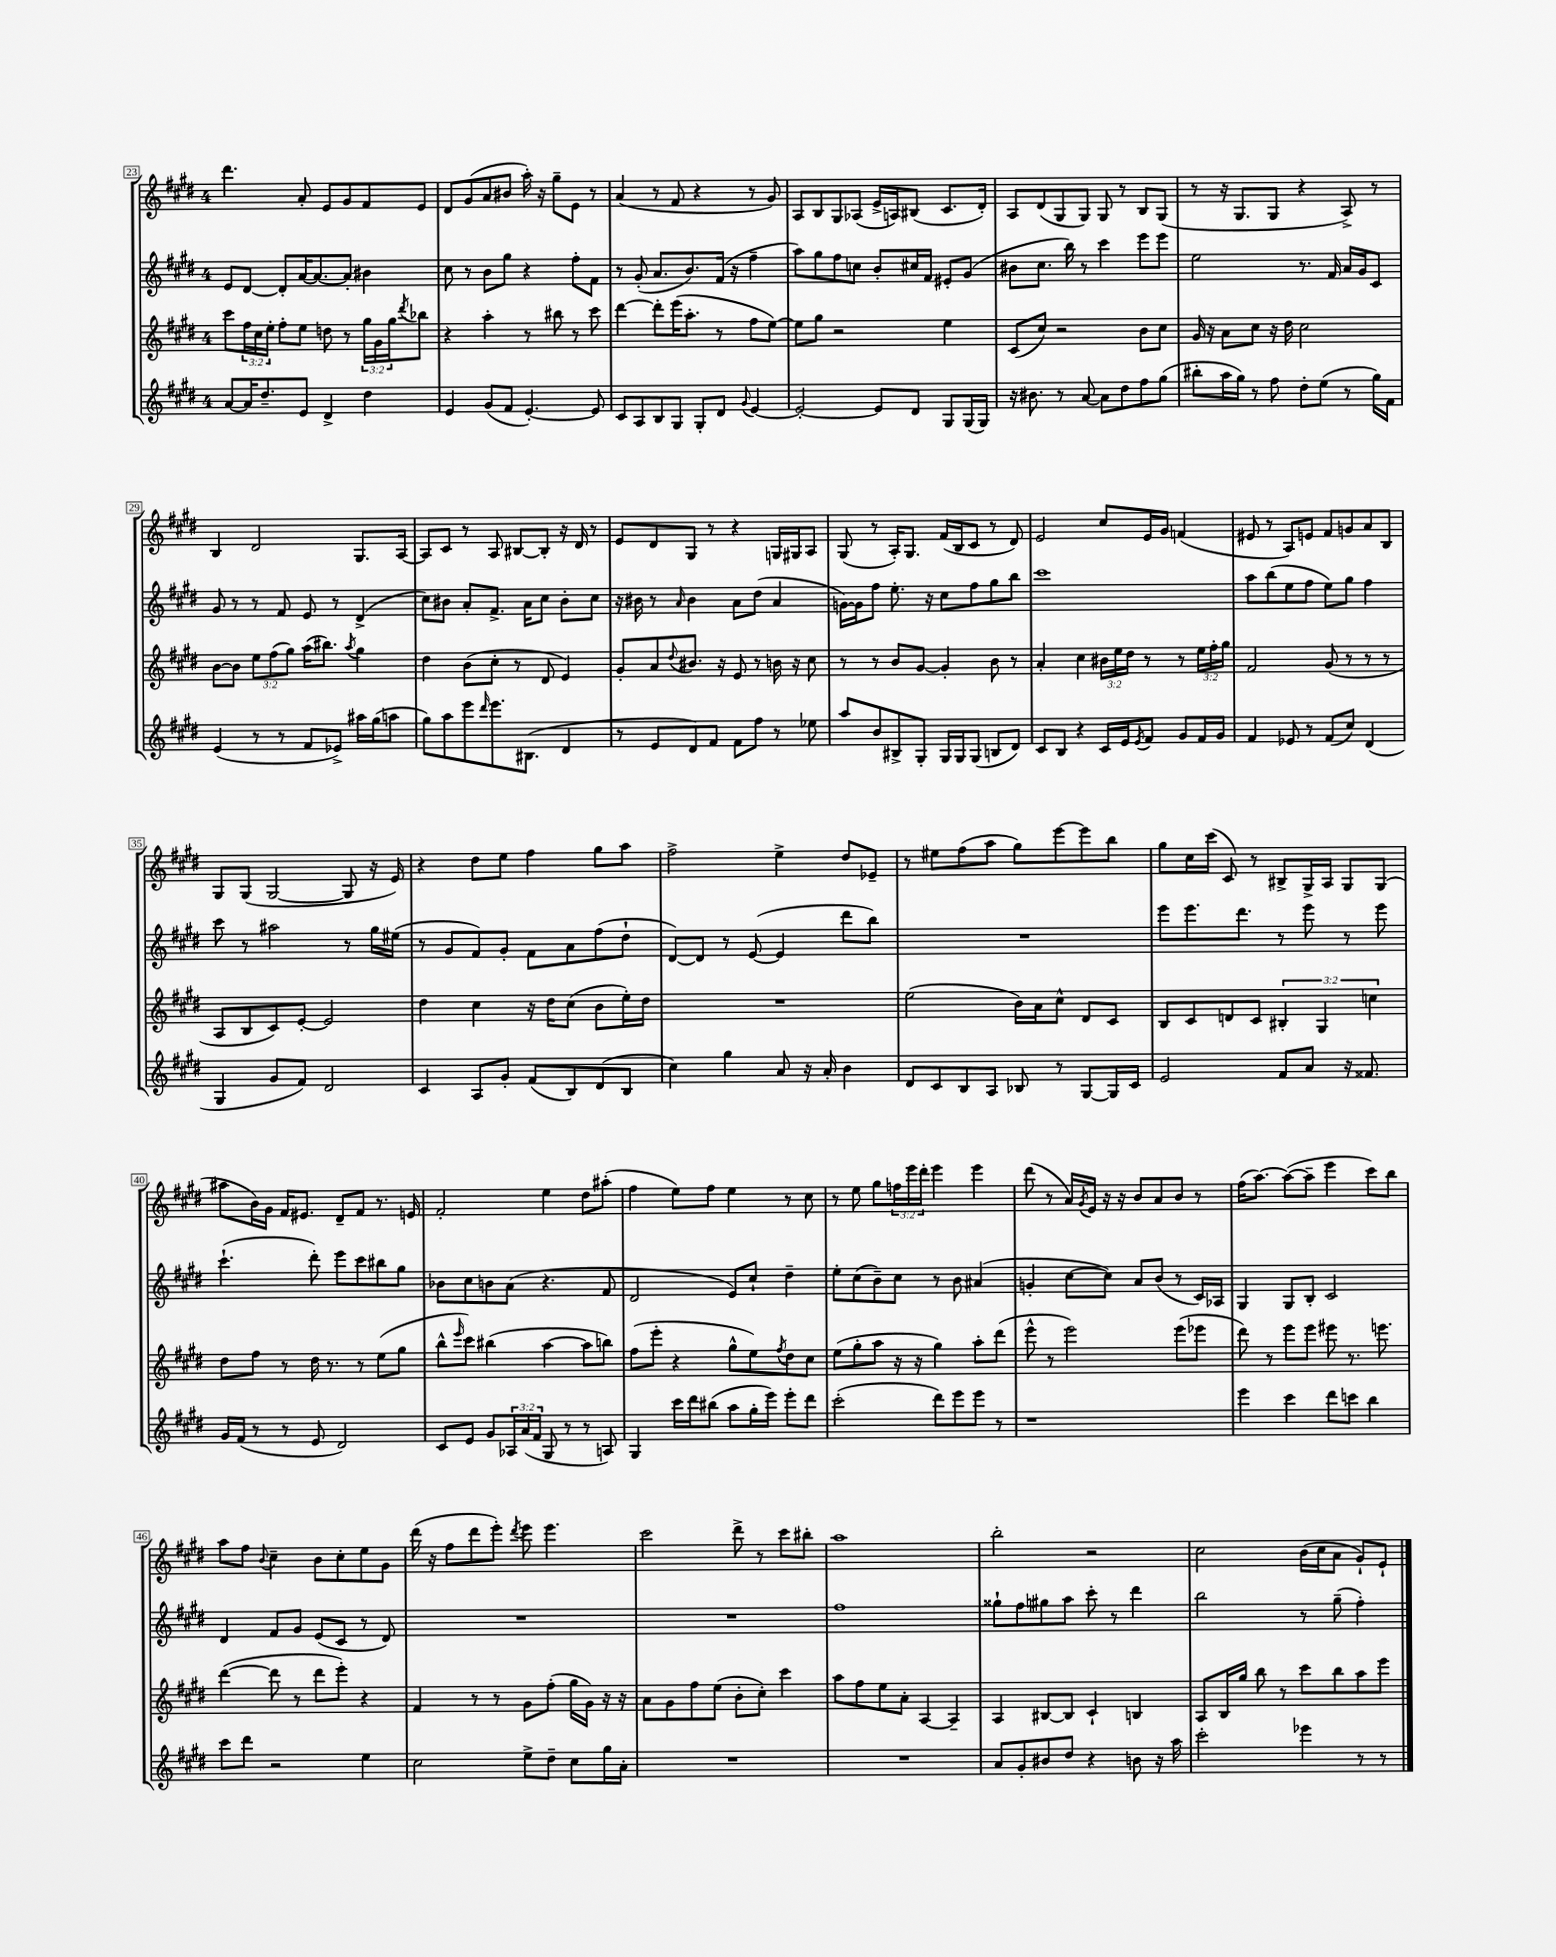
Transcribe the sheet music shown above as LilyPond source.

<<
\new StaffGroup <<
\new Staff = "s0" {
    \clef treble \key e \major \once \override Staff.TimeSignature.style = #'single-digit \time 4/4 \override Staff.TupletNumber.text = #tuplet-number::calc-fraction-text
    dis'''4. a'8-. e'8 gis'8 fis'8 e'8 |
    dis'8 gis'8( a'8 bis'8 a''16-.) r16 gis''8-- e'8 r8 |
    a'4( r8 fis'8 r4 r8 gis'8) |
    a8 b8 gis8 aes8( e'16-> a16) bis8( cis'8. dis'16-.) |
    a8 dis'8( gis8 gis8) gis8 r8 b8 gis8( |
    r8 r16 gis8. gis8 r4 a8->) r8 |
    b4 dis'2 gis8. a16~ |
    a8 cis'8 r8 a8 bis8~ bis8-. r16 dis'16 r8 |
    e'8 dis'8 gis8 r8 r4 g16 gis16 a8 |
    gis8( r8 a16-.) gis8. fis'16( b16 cis'8 r8 dis'8) |
    e'2 cis''8 e'16 gis'16 f'4( |
    eis'8 r8 a8) e'8 fis'8 g'8 a'8 b8 |
    gis8 gis8( gis2~ gis8 r16 e'16) |
    r4 dis''8 e''8 fis''4 gis''8 a''8 |
    fis''2-> e''4-> dis''8 ees'8-- |
    r8 eis''8 fis''8( a''8 gis''8) e'''8~ e'''8 b''8 |
    gis''8 cis''16 cis'''16( cis'8) r8 bis8-> gis16-> a16 gis8 gis8( |
    ais''8 b'16) gis'16 fis'16 eis'8. dis'8-- fis'8 r8. e'16 |
    fis'2-. e''4 dis''8 ais''8-.( |
    fis''4 e''8) fis''8 e''4 r8 cis''8 |
    r8 e''8 gis''8 \tuplet 3/2 { f''16 e'''16 dis'''16-. } e'''4 e'''4 |
    dis'''8( r8 a'16) \acciaccatura { gis'8 } e'16 r16 r16 b'8 a'8 b'8 r8 |
    fis''16( a''8.~) a''8~( a''8-- e'''4 cis'''8) b''8 |
    a''8 fis''8 \appoggiatura { b'8 } cis''4-- b'8 cis''8-. e''8 gis'8 |
    dis'''16( r16 fis''8 dis'''8 e'''8-.) \acciaccatura { dis'''8 } e'''8 e'''4. |
    cis'''2 dis'''8-> r8 cis'''8 bis''8-. |
    a''1 |
    b''2-. r2 |
    cis''2 b'16( cis''16 a'8 gis'8-!) e'8-! \bar "|." |
}
\new Staff = "s1" {
    \clef treble \key e \major \once \override Staff.TimeSignature.style = #'single-digit \time 4/4
    e'8 dis'8~ dis'8-. a'16~ a'8.~ a'8-. bis'4 |
    cis''8 r8 b'8 gis''8 r4 fis''8-. fis'8 |
    r8 gis'8-.( a'8. b'8.) fis'16( r16 fis''4-- |
    a''8) gis''8 fis''8 c''8 b'8-. cis''16 fis'16 eis'8-. gis'8( |
    bis'8 cis''8. b''16) r8 cis'''4 e'''8 e'''8 |
    e''2 r8. fis'16 a'16 gis'16 cis'8 |
    gis'8 r8 r8 fis'8 e'8 r8 dis'4->( |
    cis''8) bis'8 a'8-. fis'8.-> a'16 cis''8 bis'8-. cis''8 |
    r16 bis'16 r8 \grace { a'16 } bis'4 a'8 dis''8( a'4 |
    g'16~) g'16 fis''8 e''8.-. r16 cis''8 fis''8 gis''8 b''8 |
    cis'''1 |
    a''8 b''8( e''8 fis''8 e''8) gis''8 fis''4 |
    cis'''8 r8 ais''2 r8 gis''16 eis''16( |
    r8 gis'8 fis'8) gis'8-. fis'8 a'8 fis''8( dis''8-! |
    dis'8~) dis'8 r8 e'8~( e'4 dis'''8 b''8) |
    R1 |
    e'''8 e'''8. dis'''8. r8 e'''8 r8 e'''8 |
    cis'''4.-!( dis'''8-.) e'''8 cis'''8 bis''8 gis''8 |
    bes'8 cis''8 b'8 a'8( r4. fis'8 |
    dis'2 e'8) cis''8-! dis''4-- |
    e''8-. cis''8( b'8--) cis''8 r8 b'8 ais'4( |
    g'4-. cis''8~ cis''8) a'8 b'8( r8 cis'16) aes16 |
    gis4 gis8 b8-. cis'2 |
    dis'4 fis'8 gis'8 e'8( cis'8 r8 dis'8) |
    R1 |
    R1 |
    fis''1 |
    gisis''8-! fis''8 gis''8 a''8 cis'''8-. r8 dis'''4 |
    b''2 r8 gis''8--( fis''4-.) \bar "|." |
}
\new Staff = "s2" {
    \clef treble \key e \major \once \override Staff.TimeSignature.style = #'single-digit \time 4/4 \override Staff.TupletNumber.text = #tuplet-number::calc-fraction-text
    cis'''8 \tuplet 3/2 { fis''16 cis''16 e''16-. } fis''8-. e''8 d''8 r8 \tuplet 3/2 { gis''16 gis'16 gis''16 } \acciaccatura { dis'''8 } bes''8 |
    r4 a''4-. r8 bis''8 r8 cis'''8 |
    dis'''4~ dis'''8-. e'''16( a''8.-. r8 fis''8 e''8~) |
    e''8 gis''8 r2 e''4 |
    cis'8( cis''8) r2 b'8 cis''8 |
    gis'16 r16 a'8 cis''8 r16 dis''16 cis''2 |
    b'8~ b'8 \tuplet 3/2 { e''8 fis''8( gis''8) } a''16( bis''8.) \acciaccatura { a''8 } gis''4 |
    dis''4 b'8( cis''8-. r8 dis'8 e'4) |
    gis'8-. a'8 \appoggiatura { dis''8 } bis'8. r16 e'8 r8 b'16 r16 cis''8 |
    r8 r8 b'8 gis'8~ gis'4-. b'8 r8 |
    a'4-. cis''4 \tuplet 3/2 { bis'16 e''16 dis''16 } r8 r8 \tuplet 3/2 { e''16 fis''16-. gis''16 } |
    fis'2 gis'8( r8 r8 r8 |
    a8 b8 cis'8) e'8~-. e'2 |
    dis''4 cis''4 r16 dis''16 cis''8( b'8 e''16-.) dis''16 |
    R1 |
    e''2( b'16) a'16 cis''8-^ dis'8 cis'8 |
    b8 cis'8 d'8 cis'8 \tuplet 3/2 { bis4-. gis4 c''4 } |
    dis''8 fis''8 r8 dis''16 r8. r8 e''8( gis''8 |
    b''8-^ \grace { e'''16 } cis'''8) bis''4( a''4~ a''8 b''8) |
    fis''8( e'''8-. r4 gis''8-^ e''8) \acciaccatura { fis''8 } dis''8 cis''8 |
    e''8( gis''8-. a''8 r16 r16 gis''4) a''8-. dis'''8( |
    e'''8-^ r8 e'''2) e'''8( ees'''8 |
    dis'''8) r8 e'''8 e'''8 eis'''8 r8. e'''8. |
    dis'''4~( dis'''8 r8 dis'''8 e'''8-.) r4 |
    fis'4 r8 r8 gis'8 fis''8-.( gis''16 gis'16) r16 r16 |
    a'8 gis'8 fis''8 e''8( b'8-. cis''8-.) cis'''4 |
    a''8 fis''8 e''8 a'8-. a4~ a4-- |
    a4 bis8~ bis8 cis'4-! b4 |
    a8 b16 gis''16 b''8 r8 cis'''8 b''8 a''8 e'''8 \bar "|." |
}
\new Staff = "s3" {
    \clef treble \key e \major \once \override Staff.TimeSignature.style = #'single-digit \time 4/4 \override Staff.TupletNumber.text = #tuplet-number::calc-fraction-text
    a'8~ a'16 dis''8.-- e'8 dis'4-> dis''4 |
    e'4 gis'8( fis'8 e'4.~-.) e'8 |
    cis'8 a8 b8 gis8 gis8-. dis'8 \appoggiatura { gis'8 } e'4~ |
    e'2~-. e'8 dis'8 gis8 gis16( gis16) |
    r16 bis'8. r8 a'8~ a'8 dis''8 fis''8 gis''8( |
    bis''8-. a''16 gis''16) r8 fis''8 dis''8-. e''8( r8 gis''16) fis'16 |
    e'4( r8 r8 fis'8 ees'8->) ais''16 gis''16( a''8 |
    gis''8) a''8 e'''8 \grace { dis'''16 } e'''8. bis8.( dis'4 |
    r8 e'8 dis'8) fis'8 fis'8 fis''8 r8 ees''8 |
    a''8 b'8 bis8-> gis8-. gis16 gis16 gis8( b8 dis'8) |
    cis'8 b8 r4 cis'16 e'16 \acciaccatura { e'8 } fis'8 gis'8 fis'16 gis'16 |
    fis'4 ees'8 r8 fis'8( cis''8) dis'4( |
    gis4 gis'8 fis'8) dis'2 |
    cis'4 a8 gis'8-. fis'8( b8) dis'8( b8 |
    cis''4) gis''4 a'8 r16 a'16-. b'4 |
    dis'8 cis'8 b8 a8 bes8 r8 gis8~ gis16 cis'16 |
    e'2 fis'8 a'8 r16 fisis'8. |
    gis'16 fis'16( r8 r8 e'8 dis'2) |
    cis'8 e'8 gis'8 \tuplet 3/2 { aes16 a'16( fis'16 } gis8 r8 r8 a8) |
    gis4 cis'''16 dis'''16 bis''8( a''8 gis''16-. e'''16) e'''8-. dis'''8 |
    cis'''2-.( dis'''8) e'''8 e'''8 r8 |
    r1 |
    e'''4 cis'''4 dis'''8 c'''8 b''4 |
    cis'''8 dis'''8 r2 e''4 |
    cis''2 e''8-> dis''8-- cis''8 gis''16 a'16-. |
    R1 |
    R1 |
    a'8 gis'8-. bis'8 dis''8 r4 b'8 r16 a''16 |
    cis'''2-. ees'''4 r8 r8 \bar "|." |
}
>>
>>
\layout { \context { \Score currentBarNumber = #23 \override BarNumber.stencil = #(make-stencil-boxer 0.1 0.3 ly:text-interface::print) } }
